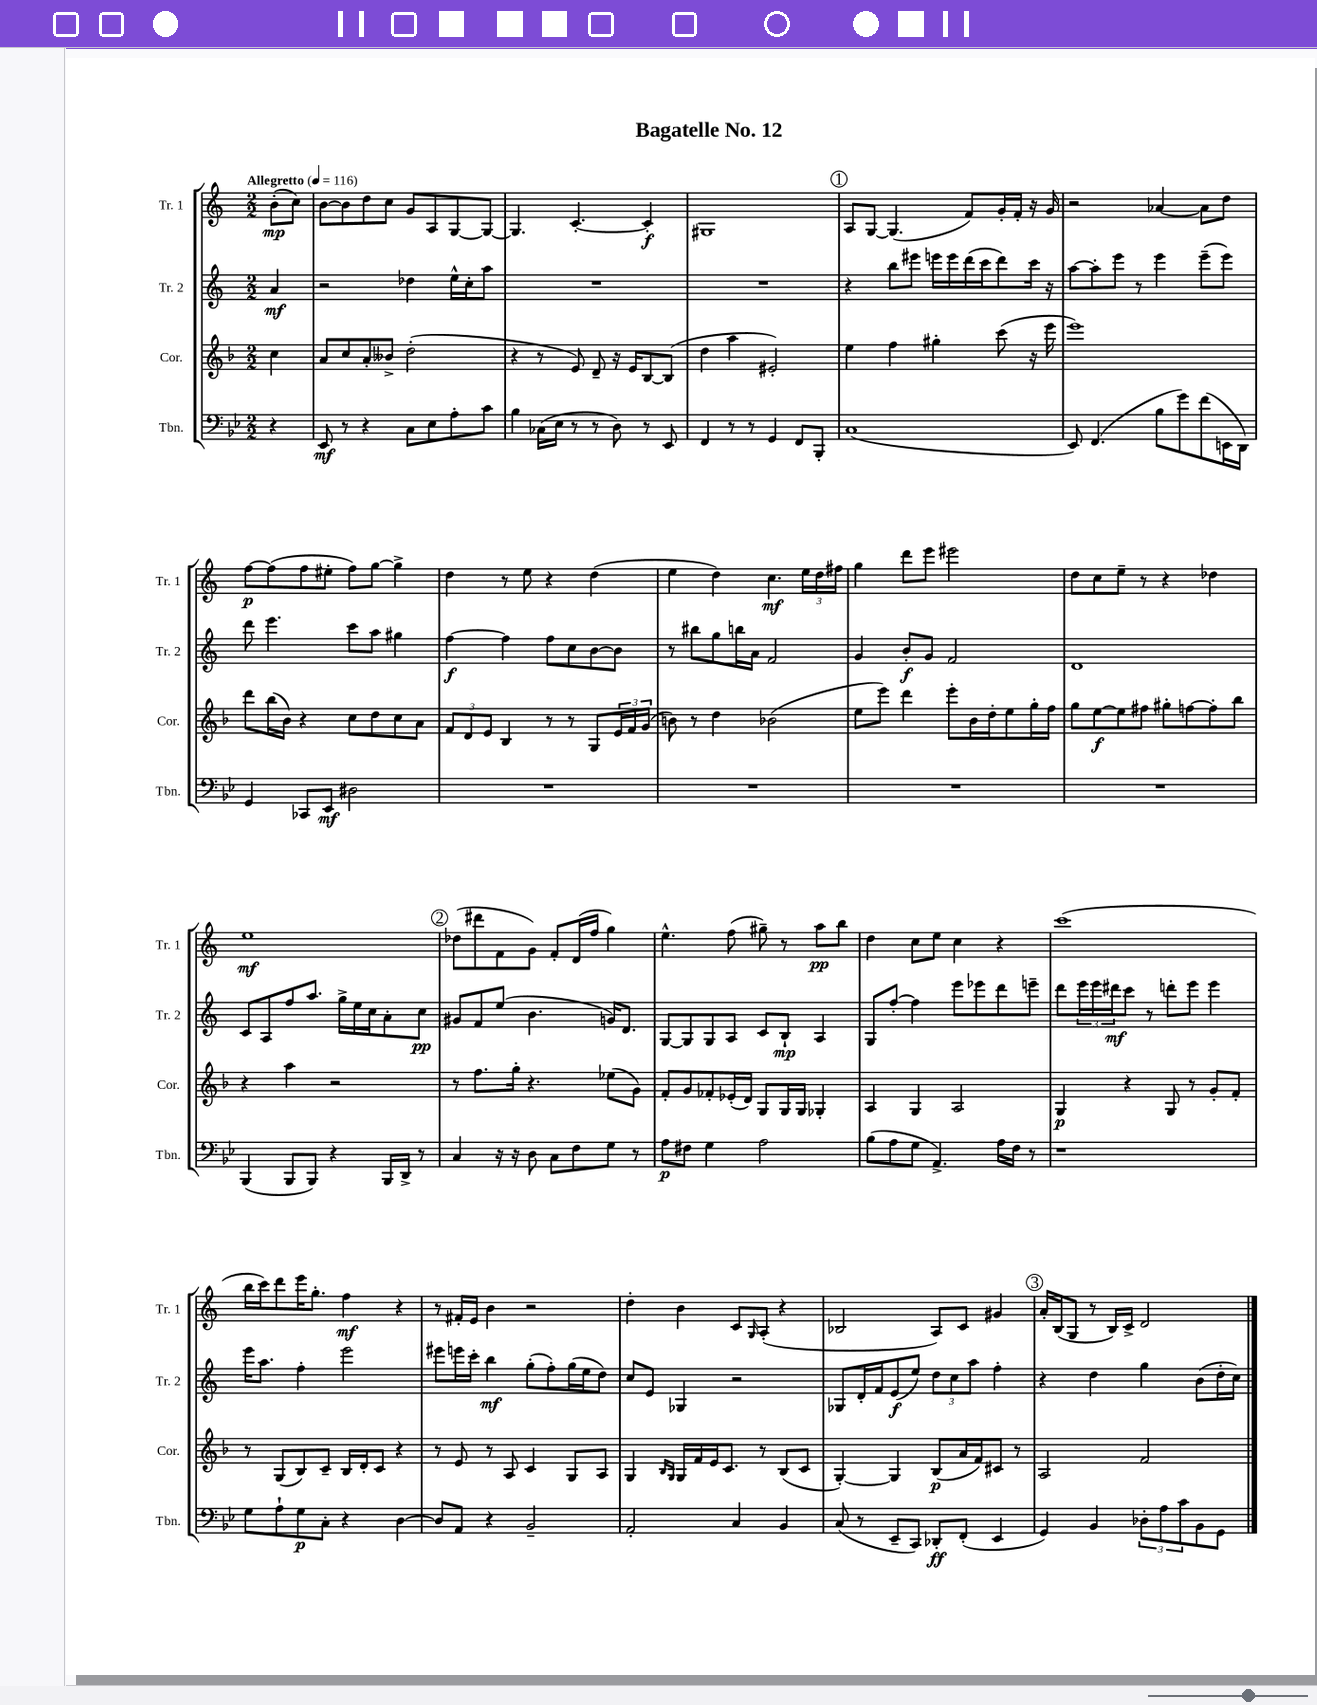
\header { title = "Bagatelle No. 12" }
<<
\new StaffGroup <<
\new Staff = "s0" \with { instrumentName = "Tr. 1" shortInstrumentName = "Tr. 1" } {
    \clef treble \key c \major \numericTimeSignature \time 2/2 \partial 4 \tempo "Allegretto" 4 = 116
    b'8-.\mp( c''8) |
    b'8~ b'8 d''8 c''8 g'8 a8 g8~ g8~ |
    g4. c'4.~-. c'4-.\f |
    gis1 |
    \mark \markup { \circle "1" } a8 g8~ g4.( f'8) g'16-. f'16-. r16 g'16 |
    r2 aes'4~ aes'8 d''8 |
    f''8~\p f''8( f''8 eis''8-. f''8) g''8~ g''4-> |
    d''4 r8 e''8 r4 d''4( |
    e''4 d''4) c''4.\mf \tuplet 3/2 { e''16 d''16 fis''16 } |
    g''4 d'''8 e'''8 eis'''2 |
    d''8 c''8 e''8-- r8 r4 des''4 |
    e''1\mf |
    \mark \markup { \circle "2" } des''8( dis'''8 f'8 g'8) f'8-. d'16( f''16 g''4) |
    e''4.-^ f''8( gis''8--) r8 a''8\pp b''8 |
    d''4 c''8 e''8 c''4 r4 |
    c'''1( |
    b''16 c'''16) d'''8 e'''16 g''8.-. f''4\mf r4 |
    r8 fis'16-. e'16 b'4 r2 |
    d''4-. b'4 c'8 \grace { g16 } a8-.( r4 |
    bes2 a8) c'8 gis'4 |
    \mark \markup { \circle "3" } a'16-. b16( g8 r8 b16) c'16-> d'2 \bar "|." |
}
\new Staff = "s1" \with { instrumentName = "Tr. 2" shortInstrumentName = "Tr. 2" } {
    \clef treble \key c \major \numericTimeSignature \time 2/2 \partial 4
    a'4\mf |
    r2 des''4 e''16-^ c''16-. a''8 |
    R1 |
    R1 |
    \mark \markup { \circle "1" } r4 b''8 eis'''8 e'''16 e'''16 d'''16( c'''16 d'''8) c'''16 r16 |
    a''8~ a''8-. e'''8 r8 e'''4 e'''8--( e'''8) |
    d'''8 e'''4. c'''8 a''8 gis''4 |
    f''4~\f f''4 f''8 c''8 b'8~ b'8 |
    r8 bis''8 g''8 b''16 a'16 f'2 |
    g'4 b'8-.\f g'8 f'2 |
    d'1 |
    c'8 a8 f''8 a''8. g''16-> e''16 c''16 a'8-. c''8\pp |
    \mark \markup { \circle "2" } gis'8 f'8 e''8( b'4. g'16) d'8. |
    g8~ g8 g8 a8 c'8 b8-!\mp a4 |
    g8 f''8~-. f''4 e'''8 ees'''8 d'''8 e'''8-- |
    d'''8 \tuplet 3/2 { e'''16 e'''16 dis'''16\mf } c'''8 r8 d'''8-. e'''8 e'''4 |
    e'''16 a''8. f''4-. e'''2 |
    eis'''8 e'''16 c'''16-. b''4\mf g''8-.( f''8-.) g''16( e''16 d''8) |
    c''8 e'8 ges4 r2 |
    ges8 d'16-. f'16 e'8\f( e''8) \tuplet 3/2 { d''8 c''8 a''8 } f''4-. |
    \mark \markup { \circle "3" } r4 d''4 g''4 b'8( d''16-. c''16) \bar "|." |
}
\new Staff = "s2" \with { instrumentName = "Cor." shortInstrumentName = "Cor." } {
    \clef treble \key f \major \numericTimeSignature \time 2/2 \partial 4
    c''4 |
    a'8 c''8 a'8-. beses'8-> d''2-.( |
    r4 r8 e'8) d'8-- r16 e'16 bes8~ bes8( |
    d''4 a''4 eis'2-.) |
    \mark \markup { \circle "1" } e''4 f''4 gis''4-. c'''8( r16 e'''16 |
    e'''1) |
    d'''8 bes''16( bes'16) r4 c''8 d''8 c''8 a'8 |
    \tuplet 3/2 { f'8 d'8 e'8 } bes4 r8 r8 g8 \tuplet 3/2 { e'16 f'16 g'16( } |
    b'8) r8 d''4 bes'2( |
    e''8 e'''8) d'''4 e'''8-. bes'16 d''16-. e''8 g''16-. f''16 |
    g''8 e''8~\f e''8 fis''8 gis''8-. f''8~ f''8-. bes''8 |
    r4 a''4 r2 |
    \mark \markup { \circle "2" } r8 f''8. g''16-. r4. ees''8( g'8) |
    f'8-. g'8 fes'8-. ees'16-.( d'16) g8 g16 g16 ges4-. |
    a4 g4 a2 |
    g4\p r4 g8 r8 g'8-. f'8-. |
    r8 g8( bes8) c'8-- bes16 d'16-. c'8 r4 |
    r8 e'8 r8 a8 c'4 g8 a8 |
    g4 \grace { bes16 g16 } g16 f'16 e'16 c'8. r8 bes8( c'8 |
    g4~-.) g4 bes8\p( a'16 f'16) cis'8 r8 |
    \mark \markup { \circle "3" } a2 f'2 \bar "|." |
}
\new Staff = "s3" \with { instrumentName = "Tbn." shortInstrumentName = "Tbn." } {
    \clef bass \key bes \major \numericTimeSignature \time 2/2 \partial 4
    r4 |
    ees,8\mf r8 r4 c8 ees8 a8-. c'8 |
    bes4 ces16( ees16 r8 r8 d8) r8 ees,8 |
    f,4 r8 r8 g,4 f,8 bes,,8-. |
    \mark \markup { \circle "1" } c1( |
    ees,8) f,4.( bes8 g'8) f'8( e,16 d,16) |
    g,4 ces,8 ees,8\mf dis2 |
    R1 |
    R1 |
    R1 |
    R1 |
    bes,,4( bes,,8 bes,,8) r4 bes,,16 d,16-> r8 |
    \mark \markup { \circle "2" } c4 r16 r16 d8 c8 f8 g8 r8 |
    a8\p fis8 g4 a2 |
    bes8( a8 g8 a,4.->) a16 f16 r8 |
    r1 |
    g8 a8-! g8\p c8-. r4 d4~ |
    d8 a,8 r4 bes,2-- |
    a,2-. c4 bes,4 |
    c8( r8 ees,8-- c,8) des,8-.\ff f,8-.( ees,4 |
    \mark \markup { \circle "3" } g,4) bes,4 \tuplet 3/2 { des8-. a8 c'8 } bes,8 g,8 \bar "|." |
}
>>
>>
\layout { \context { \Score \remove "Bar_number_engraver" } }
